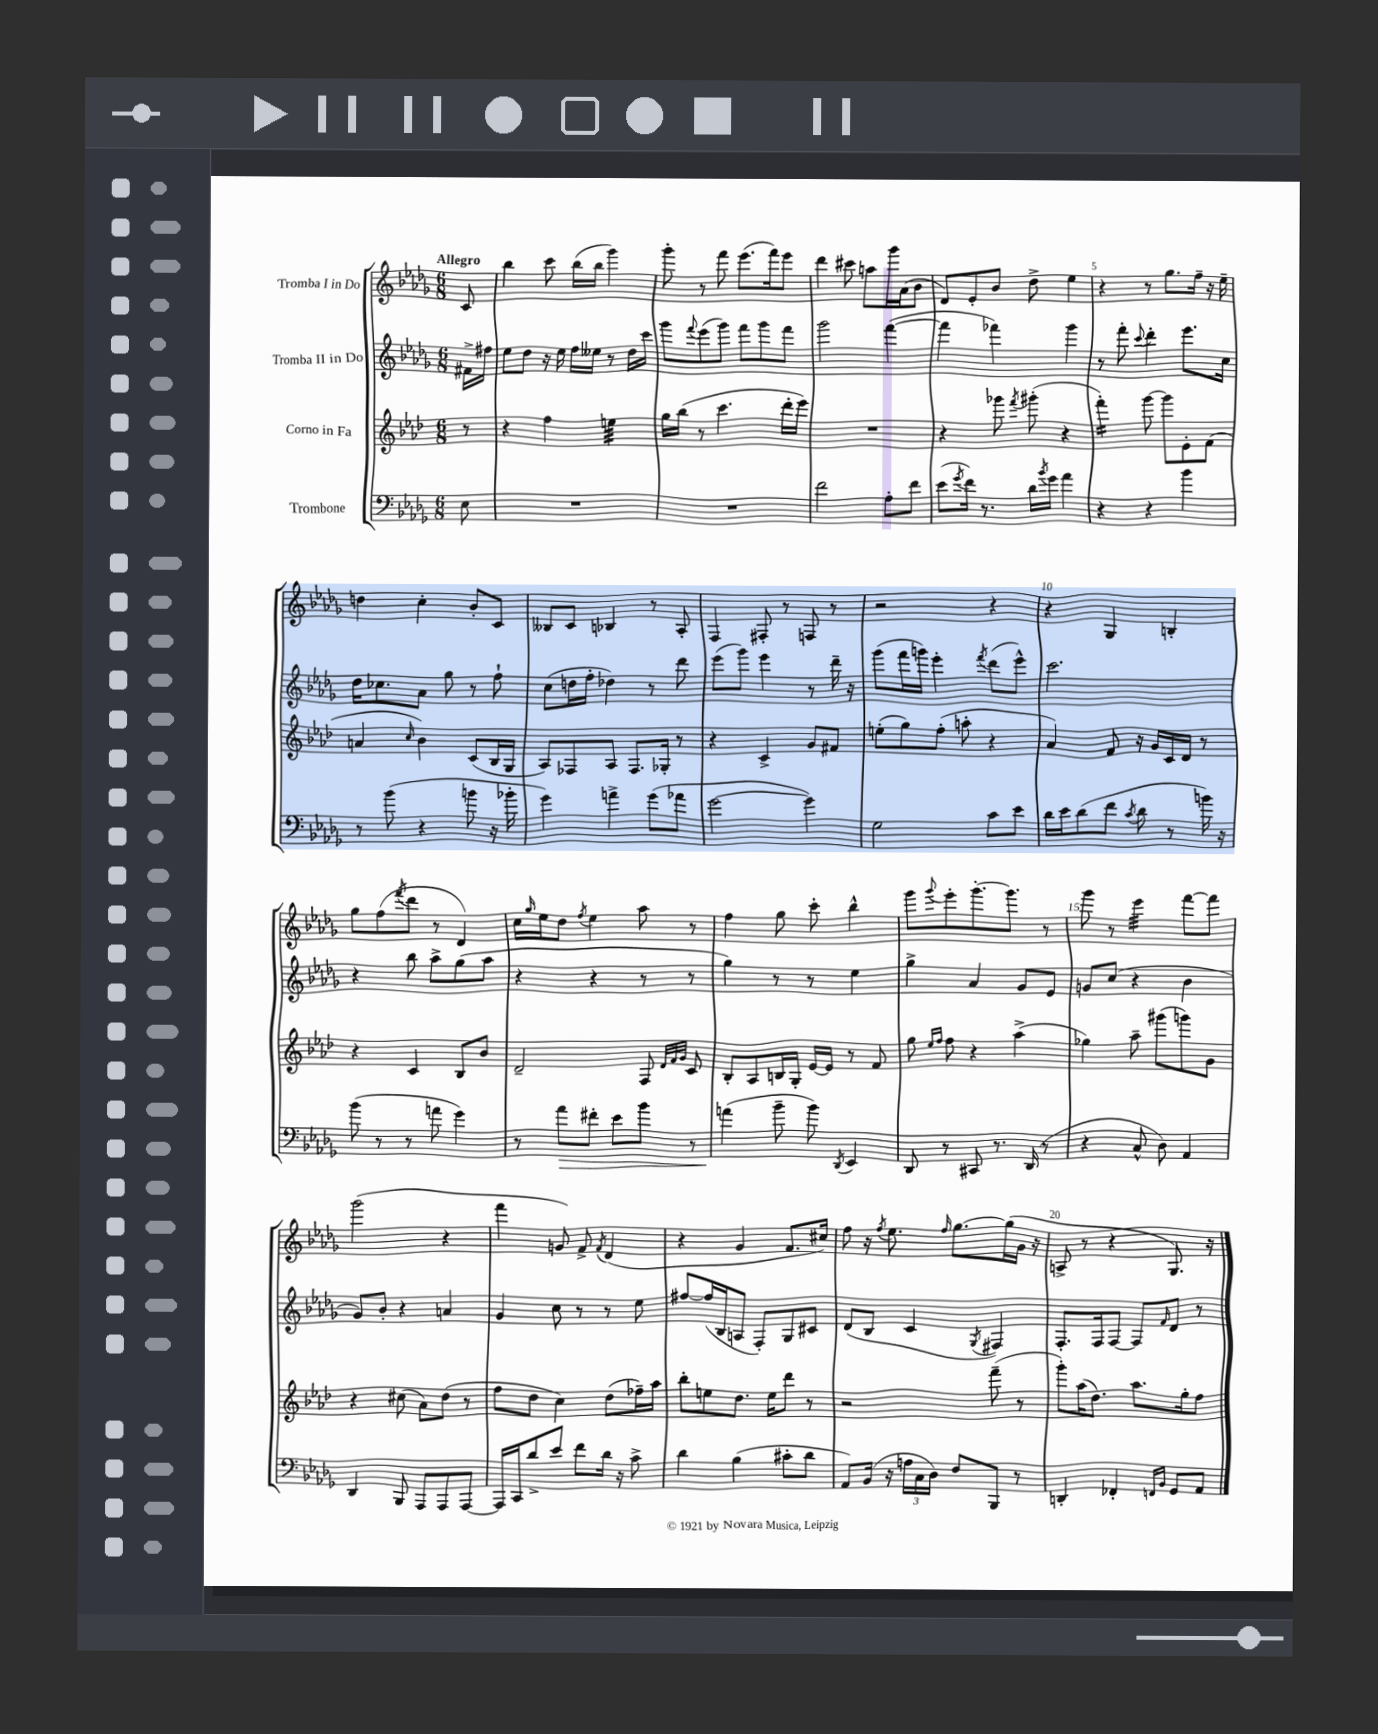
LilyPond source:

<<
\new StaffGroup <<
\new Staff = "s0" \with { instrumentName = "Tromba I in Do" } {
    \clef treble \key des \major \numericTimeSignature \time 6/8 \partial 8 \tempo "Allegro"
    c'8 |
    bes''4 c'''8 bes''16( bes''16 ges'''4) |
    ges'''8-. r8 f'''8 ees'''8.( f'''16) ees'''8 |
    des'''4 cis'''8 a''8 ges'''16 aes'16( bes'8 |
    des'8) ees'8-. bes'8 des''8-> ees''4 |
    r4 r8 ges''8. f''16-- r16 ees''16-- |
    d''4 c''4-. bes'8-. c'8 |
    beses8 c'8 bes4 r8 aes8-. |
    f4 fis8-. r8 f8 r8 |
    r2 r4 |
    r4 ges4 b4-. |
    ges''8 f''8( \acciaccatura { f'''8 } des'''8 r8 des'4) |
    c''16 \grace { ges''16 } ees''16 des''8 \acciaccatura { f''8 } ees''4 aes''8 r8 |
    f''4 ges''8 c'''8-. bes''4-^ |
    ges'''8 \appoggiatura { ges'''8 } ees'''8-. ges'''8.~-. ges'''8. r8 |
    ges'''8 r8 ees'''4:32 f'''8~ f'''8 |
    ges'''2( r4 |
    f'''4 g'8) f'8-> \acciaccatura { f'8 } des'4( |
    r4 ges'4 f'8. cis''16) |
    f''8 r16 \acciaccatura { f''8 } ees''8. \grace { f''16 } ges''8.~ ges''16( ges'16 r16 |
    a8-> r8 r4 ges8.) r16 \bar "|." |
}
\new Staff = "s1" \with { instrumentName = "Tromba II in Do" } {
    \clef treble \key des \major \numericTimeSignature \time 6/8 \partial 8
    fis'16-> fis''16 |
    ees''8 des''8 r16 ees''16 f''16 eeses''16 r8 des''16 c'''16 |
    ges'''8 \appoggiatura { f'''8 } ees'''8( ges'''8) f'''8 ges'''8 f'''8 |
    ges'''2 f'''4~( |
    f'''4 fes'''4) ges'''4 |
    r8 f'''8-. \appoggiatura { c'''8 } des'''4-. ees'''8. c''16 |
    des''16 ces''8. aes'8 ges''8 r8 f''8-! |
    c''8( d''16 f''16-. des''4) r8 des'''8 |
    ees'''8( ges'''8) ees'''4 r8 des'''16-- r16 |
    ges'''8( f'''16 g'''16) ees'''4-. \acciaccatura { f'''8 } des'''8( ees'''8-^) |
    c'''2. |
    r4 bes''8 aes''8-> ges''8( aes''8 |
    r4 r4 r8 r8 |
    ges''4) r8 r8 ees''4 |
    ges''4-> aes'4 ges'8 ees'8 |
    g'8 c''8( r4 bes'4 |
    ges'8) bes'8-. r4 a'4 |
    ges'4 c''8 r8 r8 ees''8 |
    fis''8~ fis''16( bes16 a8 f8-.) ges8 cis'8 |
    des'8( bes8 c'4 \acciaccatura { ges8 } fis4) |
    f8.-. f16 f8~ f8 \grace { f'16 } des'8 r8 \bar "|." |
}
\new Staff = "s2" \with { instrumentName = "Corno in Fa" } {
    \clef treble \key aes \major \numericTimeSignature \time 6/8 \partial 8
    r8 |
    r4 f''4 e''4:32 |
    g''16 bes''16( r8 c'''4. des'''16-. ees'''16) |
    R2. |
    r4 ges'''8 \acciaccatura { f'''8 } gis'''8-.( r4 |
    f'''4:16-.) g'''8~ g'''8 ees'8-. f'8( |
    a'4 \grace { c''16 } bes'4) c'8( bes16 g16 |
    aes8) fes8 aes8 fes8. ges16-. r8 |
    r4 c'4-> g'8 fis'8 |
    e''8-.( g''8) f''8-.( a''8-. r4 |
    aes'4) f'8 r16 g'16 c'16 des'16 r8 |
    r4 c'4 bes8 bes'8 |
    des'2-- f8 \grace { des'32 f'32 g'32 } c'8 |
    bes8-. aes8 b16 g16-. ees'16~ ees'16 r8 f'8 |
    g''8 \grace { ees''16 f''16 } f''8 r4 aes''4->( |
    ges''4) aes''8-- gis'''8( g'''8) g'8 |
    r4 cis''8( aes'8) des''8( r8 |
    f''8 des''8 c''4) des''8( fes''16--) aes''16 |
    bes''8-. e''8 des''8. e''16 des'''8 r8 |
    r2 f'''8--( r8 |
    g'''8-.) aes''16( des''8.) aes''8. g''16-. f''8 \bar "|." |
}
\new Staff = "s3" \with { instrumentName = "Trombone" } {
    \clef bass \key des \major \numericTimeSignature \time 6/8 \partial 8
    ees8 |
    R2. |
    R2. |
    f'2 aes8-. f'8 |
    ees'8( \acciaccatura { ges'8 } f'16) r8. des'16 \acciaccatura { bes'8 } ges'16 aes'4 |
    r4 r4 bes'4 |
    r8 bes'8( r4 b'8 r16 bes'16-. |
    ges'4) a'4-> ges'8( aes'8 |
    ges'2~ ges'4) |
    ges2 c'8 ees'8 |
    des'16 ees'16 des'8( f'8 \acciaccatura { c'8 } des'8 r8 b'16) r16 |
    bes'8( r8 r8 a'8 ges'4) |
    r8 aes'8\> fis'8-. ees'8 bes'8 r8 |
    a'4\!( bes'8-- bes'8) \acciaccatura { des,8 } ees,4 |
    des,8 r8 cis,8 r8. des,16( r8 |
    r4 c8-^ des8) aes,4 |
    des,4 bes,,8 aes,,8 aes,,8 aes,,8~ |
    aes,,16 c,16 des'8-> ees'8 f'8 des'16 r16 c'8-> |
    des'4 bes4( cis'8-. des'8 |
    aes,8) bes,16( r16 \tuplet 3/2 { a16 c16 des16) } f8 bes,,8 r8 |
    d,4-. fes,4-. \grace { f,16 bes,16 } ges,8 aes,8 \bar "|." |
}
>>
>>
\layout { \context { \Score \override BarNumber.break-visibility = ##(#f #t #t) barNumberVisibility = #(every-nth-bar-number-visible 5) } }
